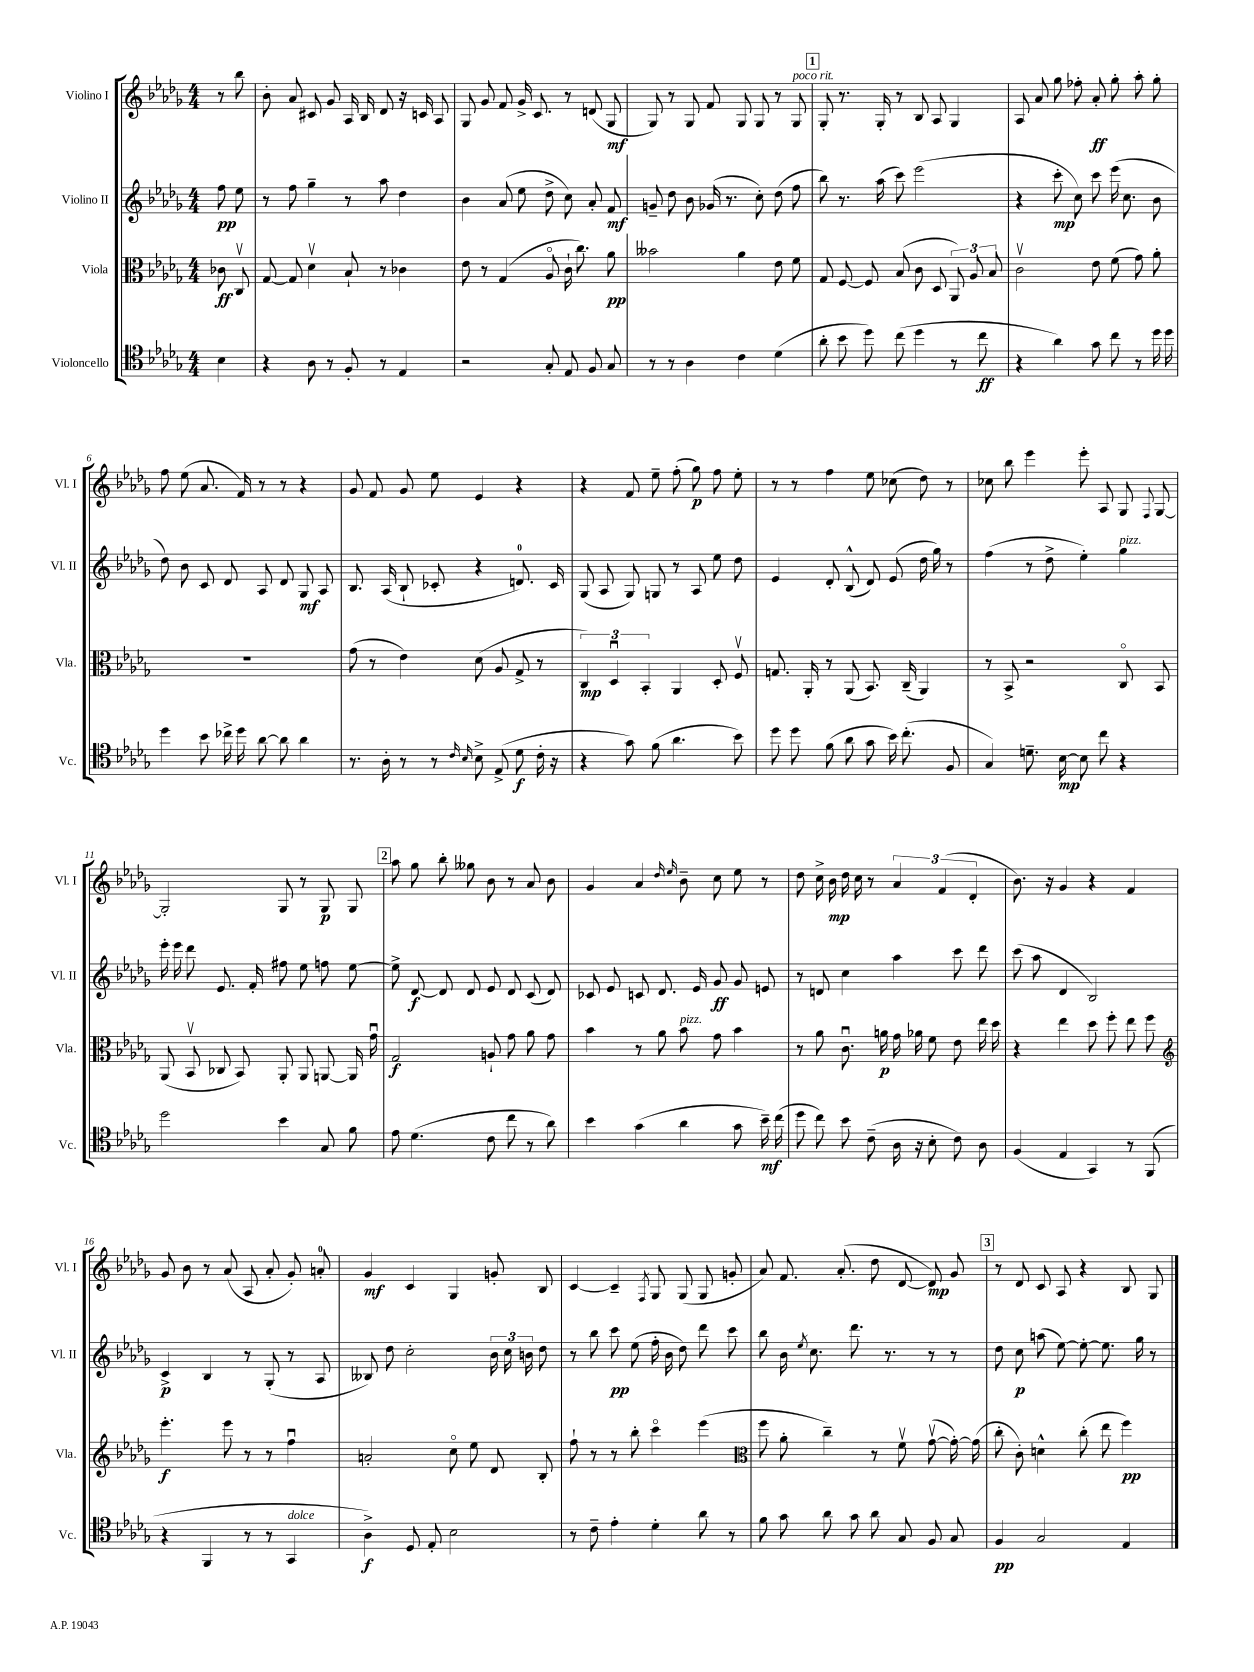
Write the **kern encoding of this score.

**kern	**kern	**kern	**kern
*staff4	*staff3	*staff2	*staff1
*clefC4	*clefC3	*clefG2	*clefG2
*k[b-e-a-d-g-]	*k[b-e-a-d-g-]	*k[b-e-a-d-g-]	*k[b-e-a-d-g-]
*M4/4	*M4/4	*M4/4	*M4/4
4B-\	8c-\	8ff\	8r
.	8Cv/	8ee-\	8bb-\
=	=	=	=
4r	[8G-/	8r	8b-'\
.	8G-/]	8ff\	8a-/
8A-\	4d-v\	4gg-~\	8c#/
8r	.	.	8g-/
8F'/	8B-`/	8r	16A-/
.	.	.	16B-/
8r	8r	8aa-\	8d-/
4E-/	4c-\	4dd-\	16r
.	.	.	16c/
.	.	.	8A-/
=	=	=	=
2r	8e-\	4b-\	8G-/
.	8r	.	8g-/
.	(4G-/	(8a-/	8f/
.	.	8ee-\	16g-^/
.	.	.	8.c/
8G-'/	8A-o/	8dd-^\	.
8E-/	16c`\	8cc\)	8r
.	8.cc\)	.	.
8F/	.	8a-'/	(8d/
8G-/	8a-\	8f/	8G-/
=	=	=	=
8r	2b--\	8g~/	8G-/)
8r	.	8dd-\	8r
4A-\	.	8b-\	8G-/
.	.	(16g-/	8f/
.	.	8.r	.
4c\	4a-\	.	8G-/
.	.	8cc'\)	8G-/
(4d-\	8e-\	(8dd-\	8r
.	8f\	8ff\	8G-/
=	=	=	=
8a-'\	8G-/	8bb-\)	8G-'/
8b-\	[8F/	8.r	8.r
8dd-\)	8F/]	.	.
.	.	(16aa-\	16G-'/
(8cc\	(8B-/	8ccc\)	8r
4dd-\	8c\	(2eee-\	8B-/
.	8D-/	.	8A-/
8r	12AA-/)	.	4G-/
.	12A-/	.	.
8cc\	.	.	.
.	12B-/	.	.
=	=	=	=
4r	2cv\	4r	8A-/
.	.	.	8a-/
4a-\)	.	8ccc'\	8gg-\
.	.	8cc\)	8ff-'\
8g-\	8e-\	8ccc\	8a-'/
8cc\	(8f\	(16eee-\	8gg-'\
.	.	8.cc\	.
8r	8g-\)	.	8aa-'\
16dd-\	8a-'\	8b-\	8gg-'\
16dd-\	.	.	.
=	=	=	=
4dd-\	1r	8dd-\)	8ff\
.	.	8b-\	(8ee-\
8b-\	.	8c/	8.a-/
16cc-^\	.	8d-/	.
16dd-\	.	.	16f/)
[8a-\	.	8A-/	8r
8a-\]	.	8d-/	8r
4a-\	.	8G-/	4r
.	.	8A-/	.
=	=	=	=
8.r	(8g-\	8.B-/	8g-/
.	8r	.	8f/
16A-'\	.	(16A-/	.
8r	4e-\)	8B-`/	8g-/
8r	.	8c-'/	8ee-\
16qqc/	.	.	.
16qqB-/	.	.	.
8B-^\	(8d-\	4r	4e-/
(8E-^/	8A-/	.	.
8d-\	8G-^/	8.d/)	4r
16c'\	8r	.	.
16r	.	16c-/	.
=	=	=	=
4r	6C/)	(8G-/	4r
.	.	8A-/	.
.	6D-u/	.	.
8g-\)	.	8G-/)	8f/
.	6BB-'/	.	.
(8f\	.	8G/	8ee-~\
4.a-\	4AA-/	8r	(8ff'\
.	.	8A-/	8gg-\)
.	8D-'/	8ee-\	8ff\
8b-\)	8Fv/	8dd-\	8ee-'\
=	=	=	=
8dd-\	8.G/	4e-/	8r
8dd-\	.	.	8r
.	16AA-'/	.	.
(8f\	8r	8d-'/	4ff\
8a-\	(8AA-/	(8B-^^/	.
8g-\	8.BB-/)	8d-/)	8ee-\
16b-\)	.	(8e-/	(8cc-\
(8.cc'\	(16C~/	.	.
.	4AA-/)	16dd-\	8dd-\)
.	.	16gg-\)	.
8F/	.	8r	8r
=	=	=	=
4G-/)	8r	(4ff\	8cc-\
.	8BB-^/	.	8bb-\
8.d~\	2r	8r	4eee-\
.	.	8dd-^\	.
[16B-\	.	.	.
8B-\]	.	4ee-'\)	8eee-'\
8cc\	.	.	8A-/
4r	8Co/	4gg-\	8G-/
.	.	.	8qqF/
.	8BB-/	.	[8G-/
=	=	=	=
2dd-\	(8AA-/	16eee-'\	2G-'/]
.	.	16eee-\	.
.	8BB-v/	8ddd-\	.
.	8C-/	8.e-/	.
.	8BB-/)	.	.
.	.	16f'/	.
4b-\	8AA-'/	8ff#\	8G-/
.	8AA-/	8ee-\	8r
8G-/	[8AA/	8ff\	8G-/
8f\	16AA/]	[8ee-\	8G-/
.	16g-u\	.	.
=	=	=	=
8e-\	2G-/	8ee-^\]	8aa-\
(4.d-\	.	[8d-/	8gg-\
.	.	8d-/]	8bb-'\
.	.	8d-/	8gg--\
8c\	8A`/	8e-/	8b-\
8cc\	8g-\	8d-/	8r
8r	8a-\	(8c/	8a-/
8a-\)	8g-\	8d-/)	8b-\
=	=	=	=
4b-\	4b-\	8c-/	4g-/
.	.	8e-/	.
(4g-\	8r	8c/	4a-/
.	8a-\	8.d-/	.
.	.	.	16qqdd-/
.	.	.	16qqee-/
4a-\	8b-\	.	8b-~\
.	.	16e-/	.
.	8g-\	8g-/	8cc\
8g-\	4b-\	8g-/	8ee-\
16b-~\)	.	8e/	8r
(16cc\	.	.	.
=	=	=	=
8dd-\	8r	8r	8dd-\
8cc\)	8a-\	8d/	16cc^\
.	.	.	16b-\
8b-\	8.cu\	4cc\	16dd-\
.	.	.	16cc\
(8c~\	.	.	8r
.	16a\	.	.
16A-\	16g-\	4aa-\	6a-/
16r	16a-\	.	.
8B-'\	8f\	.	.
.	.	.	(6f/
8c\)	8e-\	8ccc\	.
.	.	.	6d-'/
8A-\	16ee-\	8ddd-\	.
.	16dd-\	.	.
=	=	=	=
(4F/	4r	(8ccc\	8.b-\)
.	.	8aa-\	.
.	.	.	16r
4E-/	4ee-\	4d-/	4g-/
4GG-/)	8dd-\	2B-/)	4r
.	8ff'\	.	.
8r	8ee-\	.	4f/
(8FF/	8ff\	.	.
=	=	=	=
*	*clefG2	*	*
4r	4.eee-'\	4c^/	8g-/
.	.	.	8b-\
4FF/	.	4B-/	8r
.	8eee-\	.	(8a-/
8r	8r	8r	8A-/
8r	8r	(8G-'/	8a-'/
4GG-/	4ffu\	8r	8g-'/)
.	.	8A-/	8a'/
=	=	=	=
4A-^\)	2a'/	8B--/)	4g-/
.	.	8dd-\	.
8D-/	.	2cc'\	4c/
8E-'/	.	.	.
2B-\	8cco\	.	4G-/
.	8ee-\	.	.
.	8d-/	24b-\	8g'/
.	.	24cc\	.
.	.	24b\	.
.	8B-'/	8dd-\	8B-/
=	=	=	=
8r	8ff`\	8r	[4c/
8c~\	8r	8bb-\	.
4e-'\	8r	8ccc\	4c~/]
.	8bb-'\	(8ee-\	.
.	.	.	8qF/
4d-'\	4ccco\	16ff'\	8G-/
.	.	16b-\	.
.	.	8dd-\)	(8G-/
8a-\	(4eee-\	8ddd-\	8G-/
8r	.	8ccc\	8g'/
=	=	=	=
*	*clefC3	*	*
8f\	8ff\	8bb-\	8a-/)
8g-\	8a-'\	16b-\	8.f/
.	.	8qee-/	.
.	.	8.cc\	.
8a-\	4cc~\)	.	.
.	.	.	(8.a-'/
8g-\	.	8.ddd-\	.
8a-\	8r	.	8dd-\
.	.	8.r	.
8G-/	8fv\	.	[8d-/
8F/	([8g-v\	8r	8d-/])
8G-/	16g-'\_)	8r	8g-/
.	(16g-\]	.	.
=	=	=	=
4F/	8cc'\	8dd-\	8r
.	8c'\)	8cc\	8d-/
2G-/	4d^^\	(8aa\	8c/
.	.	[8ee-\)	8A-/
.	(8cc'\	8ee-'\_	4r
.	8ee-\	8.ee-\]	.
4E-/	4ff\)	.	8B-/
.	.	16gg-\	.
.	.	8r	8G-/
==	==	==	==
*-	*-	*-	*-
